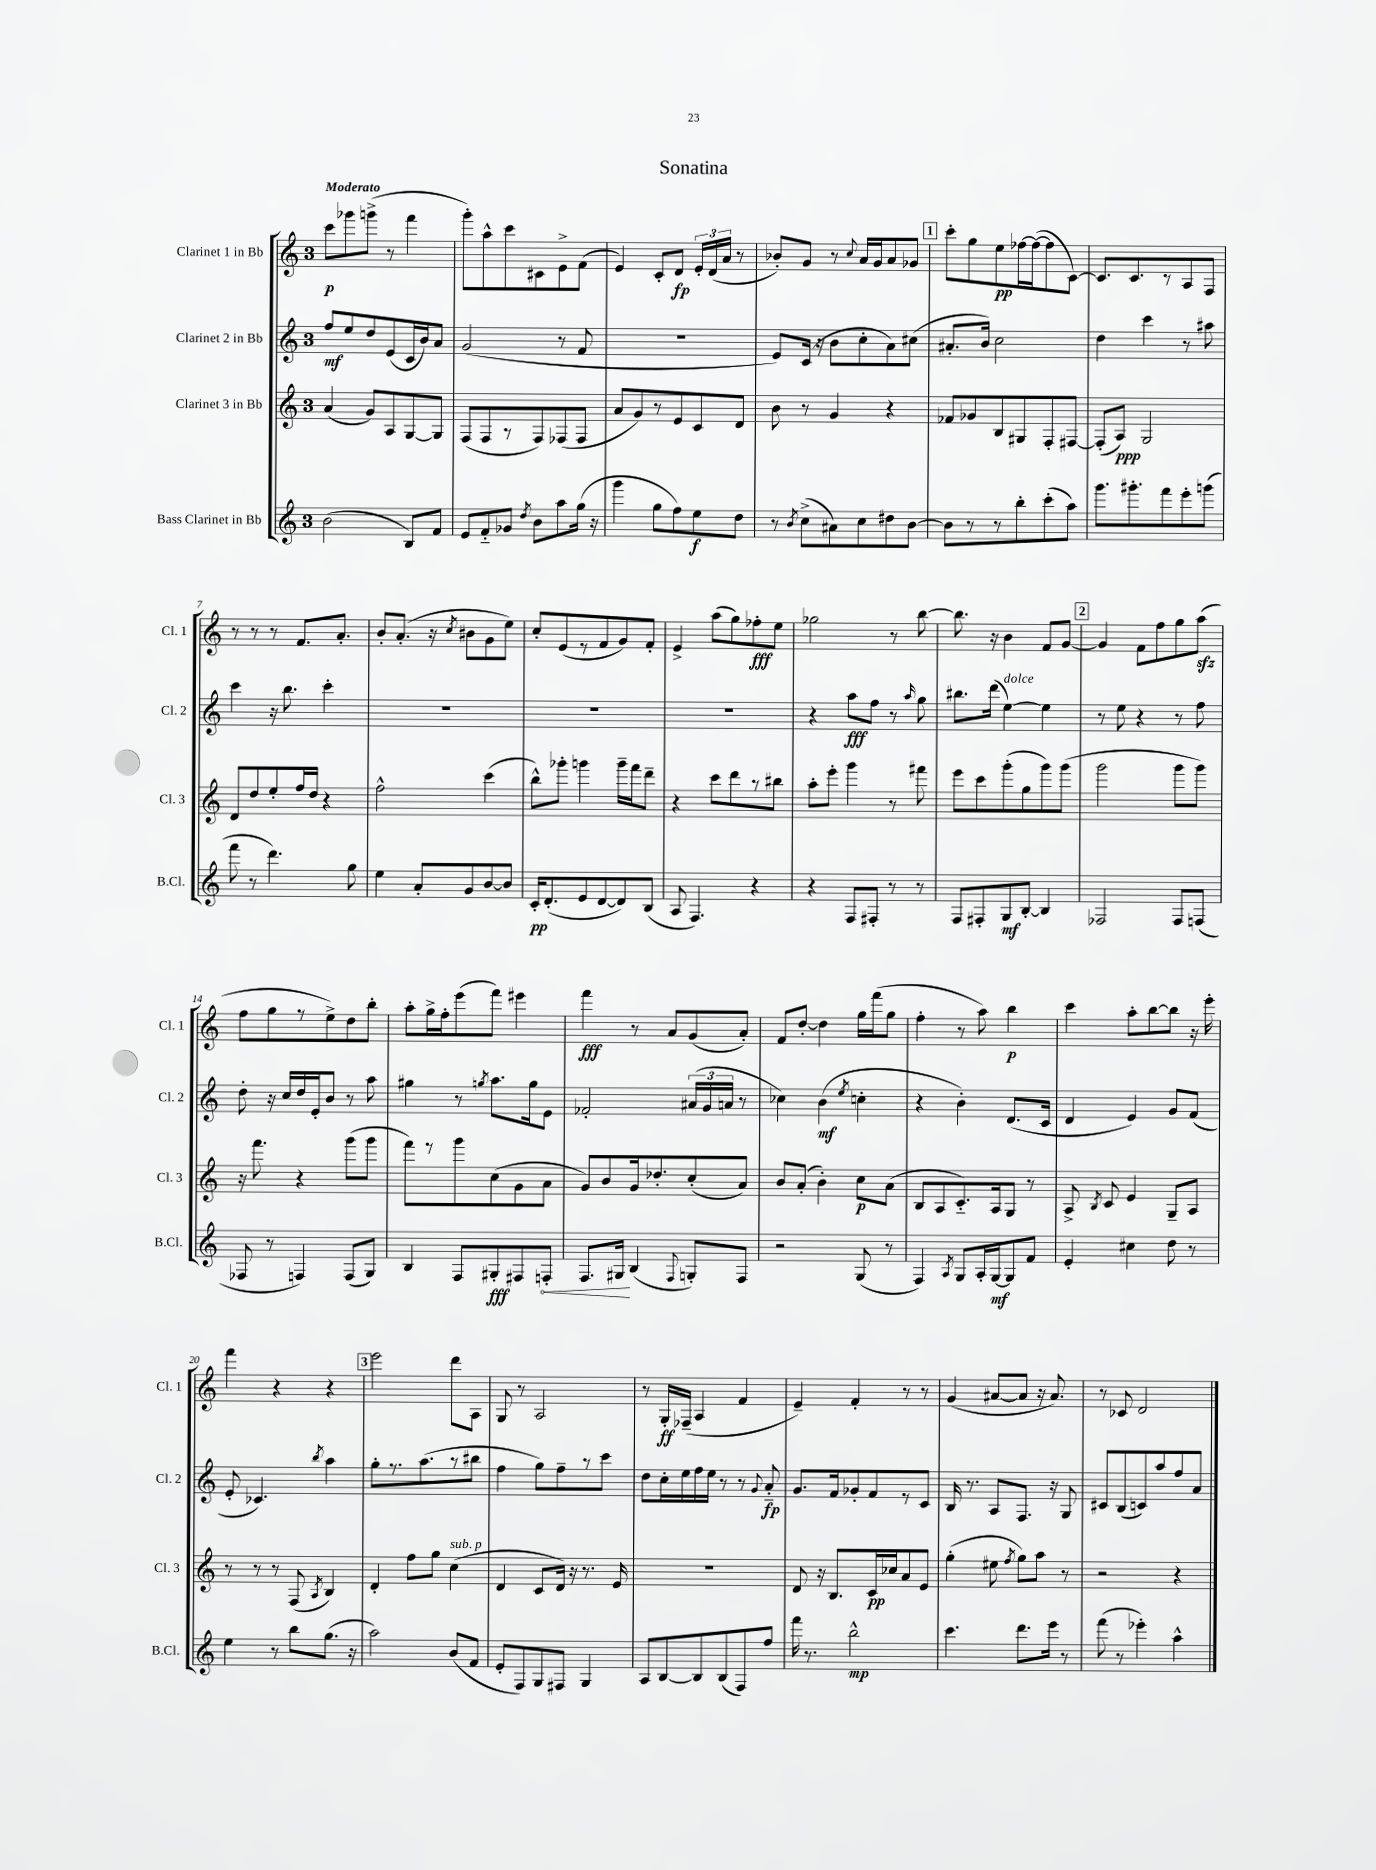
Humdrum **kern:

**kern	**kern	**kern	**kern
*staff4	*staff3	*staff2	*staff1
*clefG2	*clefG2	*clefG2	*clefG2
*k[]	*k[]	*k[]	*k[]
*M3/4	*M3/4	*M3/4	*M3/4
(2b	(4a	8ff	8ccc
.	.	8ee	8ggg-
.	8g)	8dd	(8ggg^
.	8A	(8e	8r
8B)	[8G	16c	4fff
.	.	16b)	.
8f	8G]	8a	.
=	=	=	=
8e	(8F	(2g	8ggg')
8f'~	8F	.	8aa^^
8g-	8r	.	8ccc
8qdd	.	.	.
8b	8F)	.	8c#
8aa	(8F-	8r	8e^
(16gg	8F-	8f	(8f
16r	.	.	.
=	=	=	=
4ggg	8a	2.r	4e)
.	8g)	.	.
8gg	8r	.	8c'
8ff)	8e	.	8d
8ee	8c	.	24e'
.	.	.	(24d
.	.	.	24a
8dd	8d	.	8r
=	=	=	=
8r	8b	8e)	8b-')
8qb	.	.	.
(8cc^	8r	(16c	8g
.	.	16r	.
8a#)	4g	8b	8r
.	.	.	8qqcc
8cc	.	8cc'	16a
.	.	.	16g
8dd#	4r	8a)	8a
[8b	.	(8cc#	8g-
=	=	=	=
8b]	8f-	8.a#'	8ccc'
8r	8g-	.	8gg
.	.	16b)	.
8r	8B	2cc	8ee
8bb'	8G#	.	[16ff-
.	.	.	(16ff-_
(8ccc'	8F'	.	8ff-]
8aa)	[8F#	.	[8c)
=	=	=	=
8.ggg	(8F#']	4dd	8.c]
.	8A)	.	.
8.ggg#'	.	.	8.c
.	2G	4ccc	.
8fff	.	.	8r
8eee'	.	8r	8A
(8ggg	.	8aa#	8F
=	=	=	=
8fff	8d	4ccc	8r
8r	8dd	.	8r
4.ddd)	8ee'	16r	8r
.	.	8.bb	.
.	16ff	.	8.f
.	16dd	.	.
.	4r	4ccc'	.
.	.	.	8.a'
8gg	.	.	.
=	=	=	=
4ee	2ff^^	2.r	8b'
.	.	.	(8.a'
8a'	.	.	.
.	.	.	16r
.	.	.	8qcc
8g	.	.	8b#
[8b	(4ccc	.	8g
8b]	.	.	8ee)
=	=	=	=
16c'	8bb^^)	2.r	8cc'
(8.d'	.	.	.
.	8ggg-'	.	(8e
8e	4ggg	.	8r
[8d	.	.	8f
8d])	16ggg~	.	8g)
.	16fff	.	.
(8B	8ddd~	.	8f'
=	=	=	=
8A	4r	2.r	4e^
4.F)	.	.	.
.	8ccc	.	(8aa
.	8ddd	.	8gg)
4r	8r	.	8ff-'
.	8bb#	.	8ee
=	=	=	=
4r	8aa'	4r	2gg-
.	8eee'	.	.
8F	4ggg	8aa	.
8F#'	.	8ff	.
8r	8r	8r	8r
.	.	16qqaa	.
8r	8fff#	8gg	[8bb
=	=	=	=
8F	8eee	8.bb#	8.bb]
8F#'	8ccc	.	.
.	.	(16ddd	16r
8G	(8ggg'	[4ee)	4b
[8B'	8gg	.	.
4B]	8ggg)	4ee]	8f
.	(8ggg	.	[8g
=	=	=	=
2F-	2ggg	8r	4g]
.	.	8ee	.
.	.	4r	8f
.	.	.	8ff
8F-	8ggg	8r	8gg
(8F	8ggg)	8ff	(8aa
=	=	=	=
8F-	16r	8dd'	8ff
.	8.fff	.	.
8r	.	16r	8gg
.	.	16cc	.
4F)	4r	16dd	8r
.	.	16e'	.
.	.	8b	8ee^)
(8F	(8ggg	8r	8dd
8G)	8ggg	8aa	8bb'
=	=	=	=
4B	8fff)	4gg#	8aa'
.	8r	.	16gg^
.	.	.	16ff'
8F	8ggg	8r	(8eee
.	.	8qgg	.
8G#'	(8cc	8.aa	8fff)
8F#	8g	.	4eee#
.	.	16gg	.
8F'	8a	8e	.
=	=	=	=
8.F	8g)	2f-'	4fff
.	8b	.	.
16G#	.	.	.
(4B	16g	.	8r
.	8.dd-'	.	.
.	.	.	8a
8qqF	.	.	.
8G')	(8cc'	(24a#	(8g
.	.	24g	.
.	.	24a	.
8F	8a)	8r	8a')
=	=	=	=
2r	8b	4cc-)	8f
.	(8a'	.	[8dd'
.	4b')	(4b	4dd]
.	.	8qee	.
(8G	8cc	4cc'	16gg
.	.	.	(16fff
8r	(8a	.	8gg
=	=	=	=
4F)	8B	4r	4ff'
.	8A	.	.
8qA	.	.	.
8G	8.c'~)	4b')	8r
16A'	.	.	8aa)
[16G	16A	.	.
8G]	8G	(8.d	4bb
8f	8r	.	.
.	.	16c	.
=	=	=	=
4e'	8A^	4d	4ccc
.	8qB	.	.
.	8c	.	.
4cc#	4e	4e)	8aa'
.	.	.	[8bb
8dd	8G~	8g	8bb]
8r	8A	(8f	16r
.	.	.	16eee'
=	=	=	=
4ee	8r	8e'	4fff
.	8r	4.c-)	.
8r	8r	.	4r
8bb	(8F	.	.
.	8qA	8qbb	.
(8.gg	4B)	4aa	4r
16r	.	.	.
=	=	=	=
2aa)	4d'	8gg'	2eee
.	.	8.r	.
.	8ff	.	.
.	.	(8.aa	.
.	8gg	.	.
(8b	(4cc	8r	8ddd
8f	.	8bb#	8A
=	=	=	=
8e'	4d	4ff	8G
8F)	.	.	8r
8G	8c	8gg)	2A
8F#	16d)	8ff~	.
.	16r	.	.
4G	8.r	8r	.
.	.	8ccc	.
.	16e	.	.
=	=	=	=
8A	2.r	8dd	8r
[8B	.	16cc'	16G'
.	.	16ee	(16F-~
8B]	.	16ff	4A
.	.	16ee	.
(8B	.	8r	.
8F)	.	8r	4f
.	.	8qqg	.
8ff	.	8a'~	.
=	=	=	=
16fff	8d	8.g	4e~)
8.r	.	.	.
.	16r	.	.
.	8.B	16f	.
2bb^^	.	8g-'	4f'
.	16c	8f	.
.	16cc-	.	.
.	8a	8r	8r
.	8e	8c	8r
=	=	=	=
4.ccc	(4gg'	16B	(4g
.	.	8.r	.
.	8ee#	8A	[8a#
.	8qff	.	.
8.ddd	8gg)	8.F	8a#]
.	8aa	.	16r
16eee	.	16r	8.a#)
8r	8r	8G	.
=	=	=	=
(8fff	2r	8c#	8r
8r	.	(8B	8c-
4eee-')	.	8c)	2d
.	.	8aa	.
4aa^^	4r	8ff	.
.	.	8a	.
==	==	==	==
*-	*-	*-	*-
